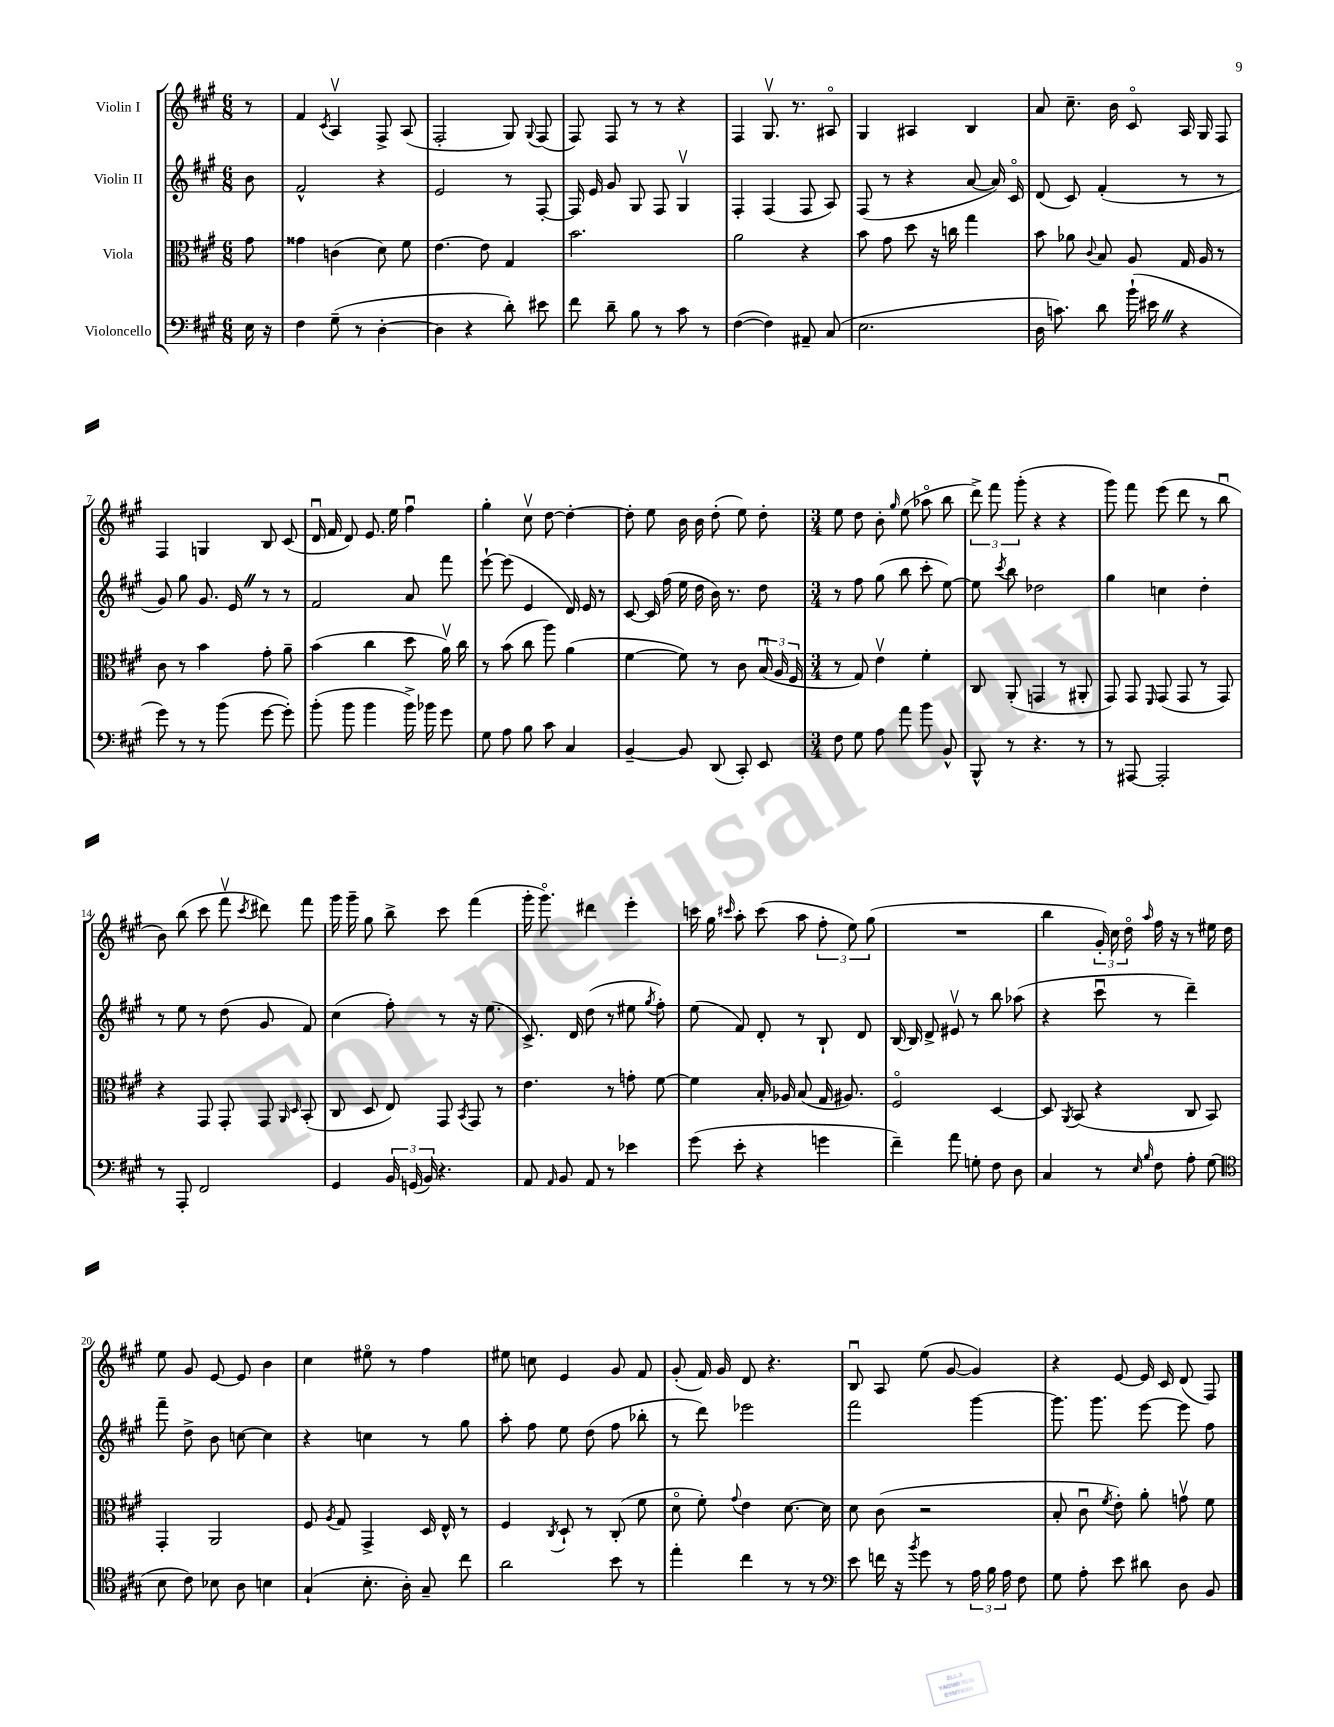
<<
\new StaffGroup <<
\new Staff = "s0" \with { instrumentName = "Violin I" } {
    \clef treble \key a \major \numericTimeSignature \time 6/8 \partial 8
    \autoBeamOff r8 |
    fis'4 \acciaccatura { cis'8 } a4\upbow fis8-> a8( |
    fis2-. gis8) \appoggiatura { gis8 } fis8( |
    fis8) fis8 r8 r8 r4 |
    fis4 gis8.\upbow r8. ais8\flageolet |
    gis4 ais4 b4 |
    a'8 cis''8.-- b'16 cis'8\flageolet a16 gis16 fis8 |
    fis4 g4 b8 cis'8( |
    d'16\downbow fis'16 d'8) e'8. e''16 fis''4\downbow |
    gis''4-. cis''8\upbow d''8~ d''4~-. |
    d''8-. e''8 b'16 b'16 d''8-.( e''8) d''8-. |
    \numericTimeSignature \time 3/4 e''8 d''8 b'8-. \grace { gis''16 } e''8( aes''8\flageolet b''8 |
    \tuplet 3/2 { d'''8->) fis'''8 gis'''8-.( } r4 r4 |
    gis'''8) fis'''8 e'''8( d'''8 r8 b''8\downbow |
    b'8) b''8( cis'''8 fis'''8\upbow \acciaccatura { cis'''8 } dis'''8) fis'''8 |
    gis'''16 gis'''16-- gis''8 b''8-> cis'''8 fis'''4( |
    gis'''16-. gis'''8.\flageolet) dis'''4 e'''4-. |
    c'''16 gis''16 \grace { cis'''16 } a''8-. cis'''8( a''8 \tuplet 3/2 { fis''8-. e''8) gis''8( } |
    R2. |
    b''4 \tuplet 3/2 { gis'16-.) cis''16 d''16\flageolet } \grace { a''16 } fis''16 r16 r8 eis''16 d''16 |
    e''8 gis'8 e'8~ e'8 b'4 |
    cis''4 eis''8\flageolet r8 fis''4 |
    eis''8 c''8 e'4 gis'8 fis'8 |
    gis'8-.( fis'16) gis'16 d'8 r4. |
    b8\downbow a8 e''8( gis'8~ gis'4) |
    r4 e'8~ e'16 cis'16 d'8( fis8) \bar "|." |
}
\new Staff = "s1" \with { instrumentName = "Violin II" } {
    \clef treble \key a \major \numericTimeSignature \time 6/8 \partial 8
    \autoBeamOff b'8 |
    fis'2-^ r4 |
    e'2 r8 fis8~-. |
    fis16 e'16 gis'8 gis8 fis8 gis4\upbow |
    fis4-. fis4( fis8 a8) |
    fis8( r8 r4 a'8~ a'16) cis'16\flageolet |
    d'8( cis'8) fis'4-.( r8 r8 |
    gis'8) gis''8 gis'8. e'16 \once \override BreathingSign.text = \markup { \musicglyph "scripts.caesura.straight" } \breathe r8 r8 |
    fis'2 a'8 fis'''8 |
    e'''8~-! e'''8( e'4 d'16) e'16 r8 |
    cis'8~ cis'16 fis''16( e''16 d''16 b'16) r8. d''8 |
    \numericTimeSignature \time 3/4 r8 fis''8 gis''8( b''8 cis'''8-. e''8~) |
    e''8 \acciaccatura { cis'''8 } b''8 des''2 |
    gis''4 c''4 d''4-. |
    r8 e''8 r8 d''8( gis'8 fis'8) |
    cis''4( fis''8-.) r8 r16 e''8.( |
    cis'8.->) d'16 d''8( r8 eis''8 \acciaccatura { gis''8 } fis''8-.) |
    e''8( fis'8) d'8-. r8 b8-! d'8 |
    b16~ b16 d'8-> eis'8\upbow r8 b''8 aes''8( |
    r4 cis'''8\downbow r8 d'''4--) |
    fis'''8-- d''8-> b'8 c''8~ c''4 |
    r4 c''4 r8 gis''8 |
    a''8-. fis''8 e''8 d''8( fis''8 bes''8-. |
    r8 d'''8) ees'''2 |
    fis'''2 gis'''4~ |
    gis'''8. gis'''8. e'''8~ e'''8 fis''8 \bar "|." |
}
\new Staff = "s2" \with { instrumentName = "Viola" } {
    \clef alto \key a \major \numericTimeSignature \time 6/8 \partial 8
    \autoBeamOff gis'8 |
    gisis'4 c'4( d'8) fis'8 |
    e'4.~ e'8 gis4 |
    b'2. |
    a'2 r4 |
    b'8 gis'8 d''8 r16 c''16 gis''4 |
    b'8 aes'8 \appoggiatura { cis'8 } b8 a8 gis16 a16 r8 |
    cis'8 r8 b'4 gis'8-. a'8-- |
    b'4( cis''4 d''8 a'16\upbow) cis''16 |
    r8 b'8( cis''8 a''8) a'4( |
    fis'4~ fis'8) r8 cis'8 \tuplet 3/2 { b16\downbow( a16 fis16 } |
    \numericTimeSignature \time 3/4 r8 gis8) e'4\upbow fis'4-. |
    cis8 a,8-.( g,4 r8 ais,8-. |
    gis,8) gis,8 \grace { fis,16 } gis,8( gis,8 r8 gis,8) |
    r4 gis,8 gis,8-. gis,8 \grace { a,16 d16 } b,8-.( |
    cis8 d8 e8) gis,8 \acciaccatura { b,8 } gis,8 r8 |
    e'4. r8 g'8-. fis'8~ |
    fis'4 b16-. aes16 b8( gis16 ais8.) |
    fis2\flageolet d4~ |
    d8 \acciaccatura { a,8 } b,8( r4 cis8 b,8) |
    gis,4-. a,2 |
    fis8 \acciaccatura { a8 } gis8 gis,4-> d16 e16-^ r8 |
    fis4 \acciaccatura { cis8 } d8-! r8 cis8-.( fis'8 |
    d'8\flageolet fis'8-.) \appoggiatura { gis'8 } e'4 d'8.~ d'16 |
    d'8 cis'8( r2 |
    b8-. cis'8\downbow \acciaccatura { fis'8 } e'8-.) a'8-. g'8\upbow fis'8 \bar "|." |
}
\new Staff = "s3" \with { instrumentName = "Violoncello" } {
    \clef bass \key a \major \numericTimeSignature \time 6/8 \partial 8
    \autoBeamOff e16 r16 |
    fis4 gis8--( r8 d4~-. |
    d4 r4 d'8-.) eis'8 |
    fis'8 d'8-- b8 r8 cis'8 r8 |
    fis4~( fis4) ais,8-- cis8( |
    e2. |
    d16 c'8.) d'8 b'16-!( eis'16 \once \override BreathingSign.text = \markup { \musicglyph "scripts.caesura.straight" } \breathe r4 |
    gis'8) r8 r8 b'8( gis'8~ gis'8-.) |
    b'8-.( b'8 b'4 b'16->) bes'16 gis'8 |
    gis8 a8 b8 cis'8 cis4 |
    b,4~-- b,8 d,8( cis,8-.) e,8 |
    \numericTimeSignature \time 3/4 fis8 gis8 a8 a'8 b'8 b,8-^ |
    b,,8-^ r8 r4. r8 |
    r8 ais,,8~ ais,,2-. |
    r8 a,,8-. fis,2 |
    gis,4 \tuplet 3/2 { b,16 g,16( b,16) } r4. |
    a,8 \grace { a,16 } b,8 a,8 r8 ees'4 |
    gis'8( e'8-. r4 g'4 |
    fis'4--) a'8 g8-. fis8 d8 |
    cis4 r8 \grace { e16 b16 } fis8 a8-. gis8( |
    \clef tenor b8 cis'8) bes8 a8 b4 |
    gis4-!( b8.-. a16-.) gis8-- cis''8 |
    a'2 b'8 r8 |
    e''4-. cis''4 r8 r8 |
    \clef bass e'8 f'16 r16 \acciaccatura { b'8 } gis'8 r8 \tuplet 3/2 { a16 b16 a16 } fis8 |
    gis8 a8-. e'8 dis'8 d8 b,8 \bar "|." |
}
>>
>>
